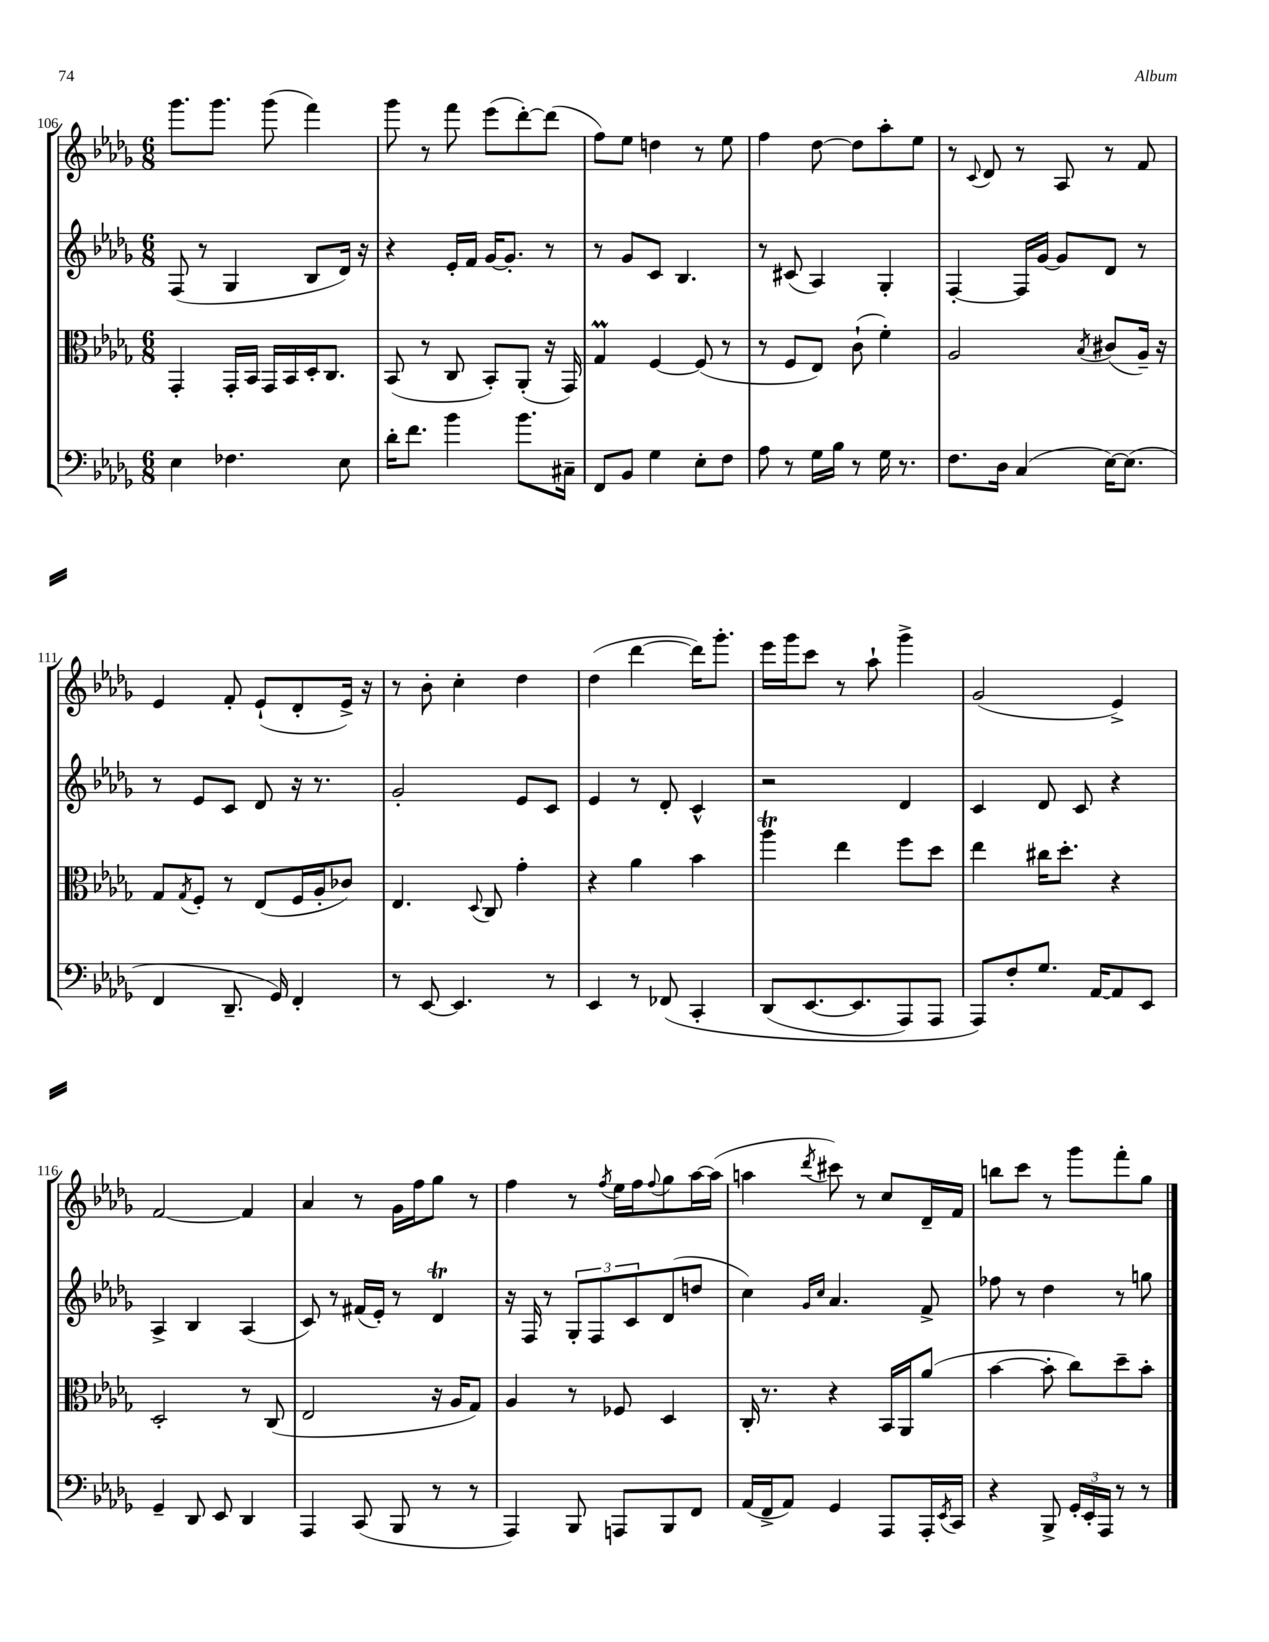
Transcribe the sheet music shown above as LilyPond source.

<<
\new StaffGroup <<
\new Staff = "s0" {
    \clef treble \key des \major \numericTimeSignature \time 6/8
    ges'''8. ges'''8. ges'''8( f'''4) |
    ges'''8 r8 f'''8 ees'''8( des'''8~-.) des'''8( |
    f''8) ees''8 d''4 r8 ees''8 |
    f''4 des''8~ des''8 aes''8-. ees''8 |
    r8 \appoggiatura { c'8 } des'8 r8 aes8 r8 f'8 |
    ees'4 f'8-. ees'8-!( des'8-. ees'16->) r16 |
    r8 bes'8-. c''4-. des''4 |
    des''4( des'''4~ des'''16) ges'''8.-. |
    ees'''16 ges'''16 c'''8 r8 aes''8-! ges'''4-> |
    ges'2( ees'4->) |
    f'2~ f'4 |
    aes'4 r8 ges'16 f''16 ges''8 r8 |
    f''4 r8 \acciaccatura { f''8 } ees''16 f''16 \appoggiatura { f''8 } ges''8 aes''16~ aes''16( |
    a''4 \acciaccatura { des'''8 } cis'''8) r8 c''8 des'16-- f'16 |
    b''8 c'''8 r8 ges'''8 f'''8-. ges''8 \bar "|." |
}
\new Staff = "s1" {
    \clef treble \key des \major \numericTimeSignature \time 6/8
    f8( r8 ges4 bes8 des'16) r16 |
    r4 ees'16-. f'16 ges'16~ ges'8.-. r8 |
    r8 ges'8 c'8 bes4. |
    r8 cis'8( aes4) ges4-. |
    f4~-. f16 ges'16~ ges'8 des'8 r8 |
    r8 ees'8 c'8 des'8 r16 r8. |
    ges'2-. ees'8 c'8 |
    ees'4 r8 des'8-. c'4-^ |
    r2 des'4 |
    c'4 des'8 c'8 r4 |
    aes4-> bes4 aes4( |
    c'8) r8 fis'16( ees'16-.) r8 des'4\trill |
    r16 f16 r8 \tuplet 3/2 { ges8-. f8 c'8 } des'8( d''8 |
    c''4) \grace { ges'16 c''16 } aes'4. f'8-> |
    fes''8 r8 des''4 r8 g''8 \bar "|." |
}
\new Staff = "s2" {
    \clef alto \key des \major \numericTimeSignature \time 6/8
    ges,4-. ges,16-. bes,16 ges,16 bes,16 des16-. c8. |
    bes,8( r8 c8 bes,8-.) aes,8-.( r16 ges,16) |
    ges4\prall f4~ f8( r8 |
    r8 f8 ees8) c'8-!( f'4-.) |
    aes2 \acciaccatura { bes8 } cis'8( aes16--) r16 |
    ges8 \acciaccatura { ges8 } f8-. r8 ees8( f16 aes16-. ces'8) |
    ees4. \appoggiatura { des8 } c8 ges'4-. |
    r4 aes'4 bes'4 |
    aes''4\trill ees''4 f''8 des''8 |
    ees''4 cis''16 des''8.-. r4 |
    des2-. r8 c8( |
    ees2 r16 aes16 ges8) |
    aes4 r8 fes8 des4 |
    c16-. r8. r4 bes,16 aes,16 aes'8( |
    bes'4~ bes'8-. c''8) des''8-- bes'8-. \bar "|." |
}
\new Staff = "s3" {
    \clef bass \key des \major \numericTimeSignature \time 6/8
    ees4 fes4. ees8 |
    des'16-. f'8. bes'4 bes'8. cis16-- |
    f,8 bes,8 ges4 ees8-. f8 |
    aes8 r8 ges16 bes16 r8 ges16 r8. |
    f8. des16 c4( ees16~) ees8.( |
    f,4 des,8.-- ges,16) f,4-. |
    r8 ees,8~ ees,4. r8 |
    ees,4 r8 fes,8\( c,4-. |
    des,8( ees,8.~ ees,8. aes,,8) aes,,8 |
    aes,,8\) f8-. ges8. aes,16~ aes,8 ees,8 |
    ges,4-- des,8 ees,8 des,4 |
    aes,,4 c,8( bes,,8 r8 r8 |
    aes,,4) bes,,8 a,,8 bes,,8 f,8 |
    aes,16( f,16-> aes,8) ges,4 aes,,8 aes,,16-. \acciaccatura { ees,8 } c,16 |
    r4 bes,,8-> \tuplet 3/2 { ges,16-. ees,16-. aes,,16 } r8 r8 \bar "|." |
}
>>
>>
\layout { \context { \Score currentBarNumber = #106 } }
